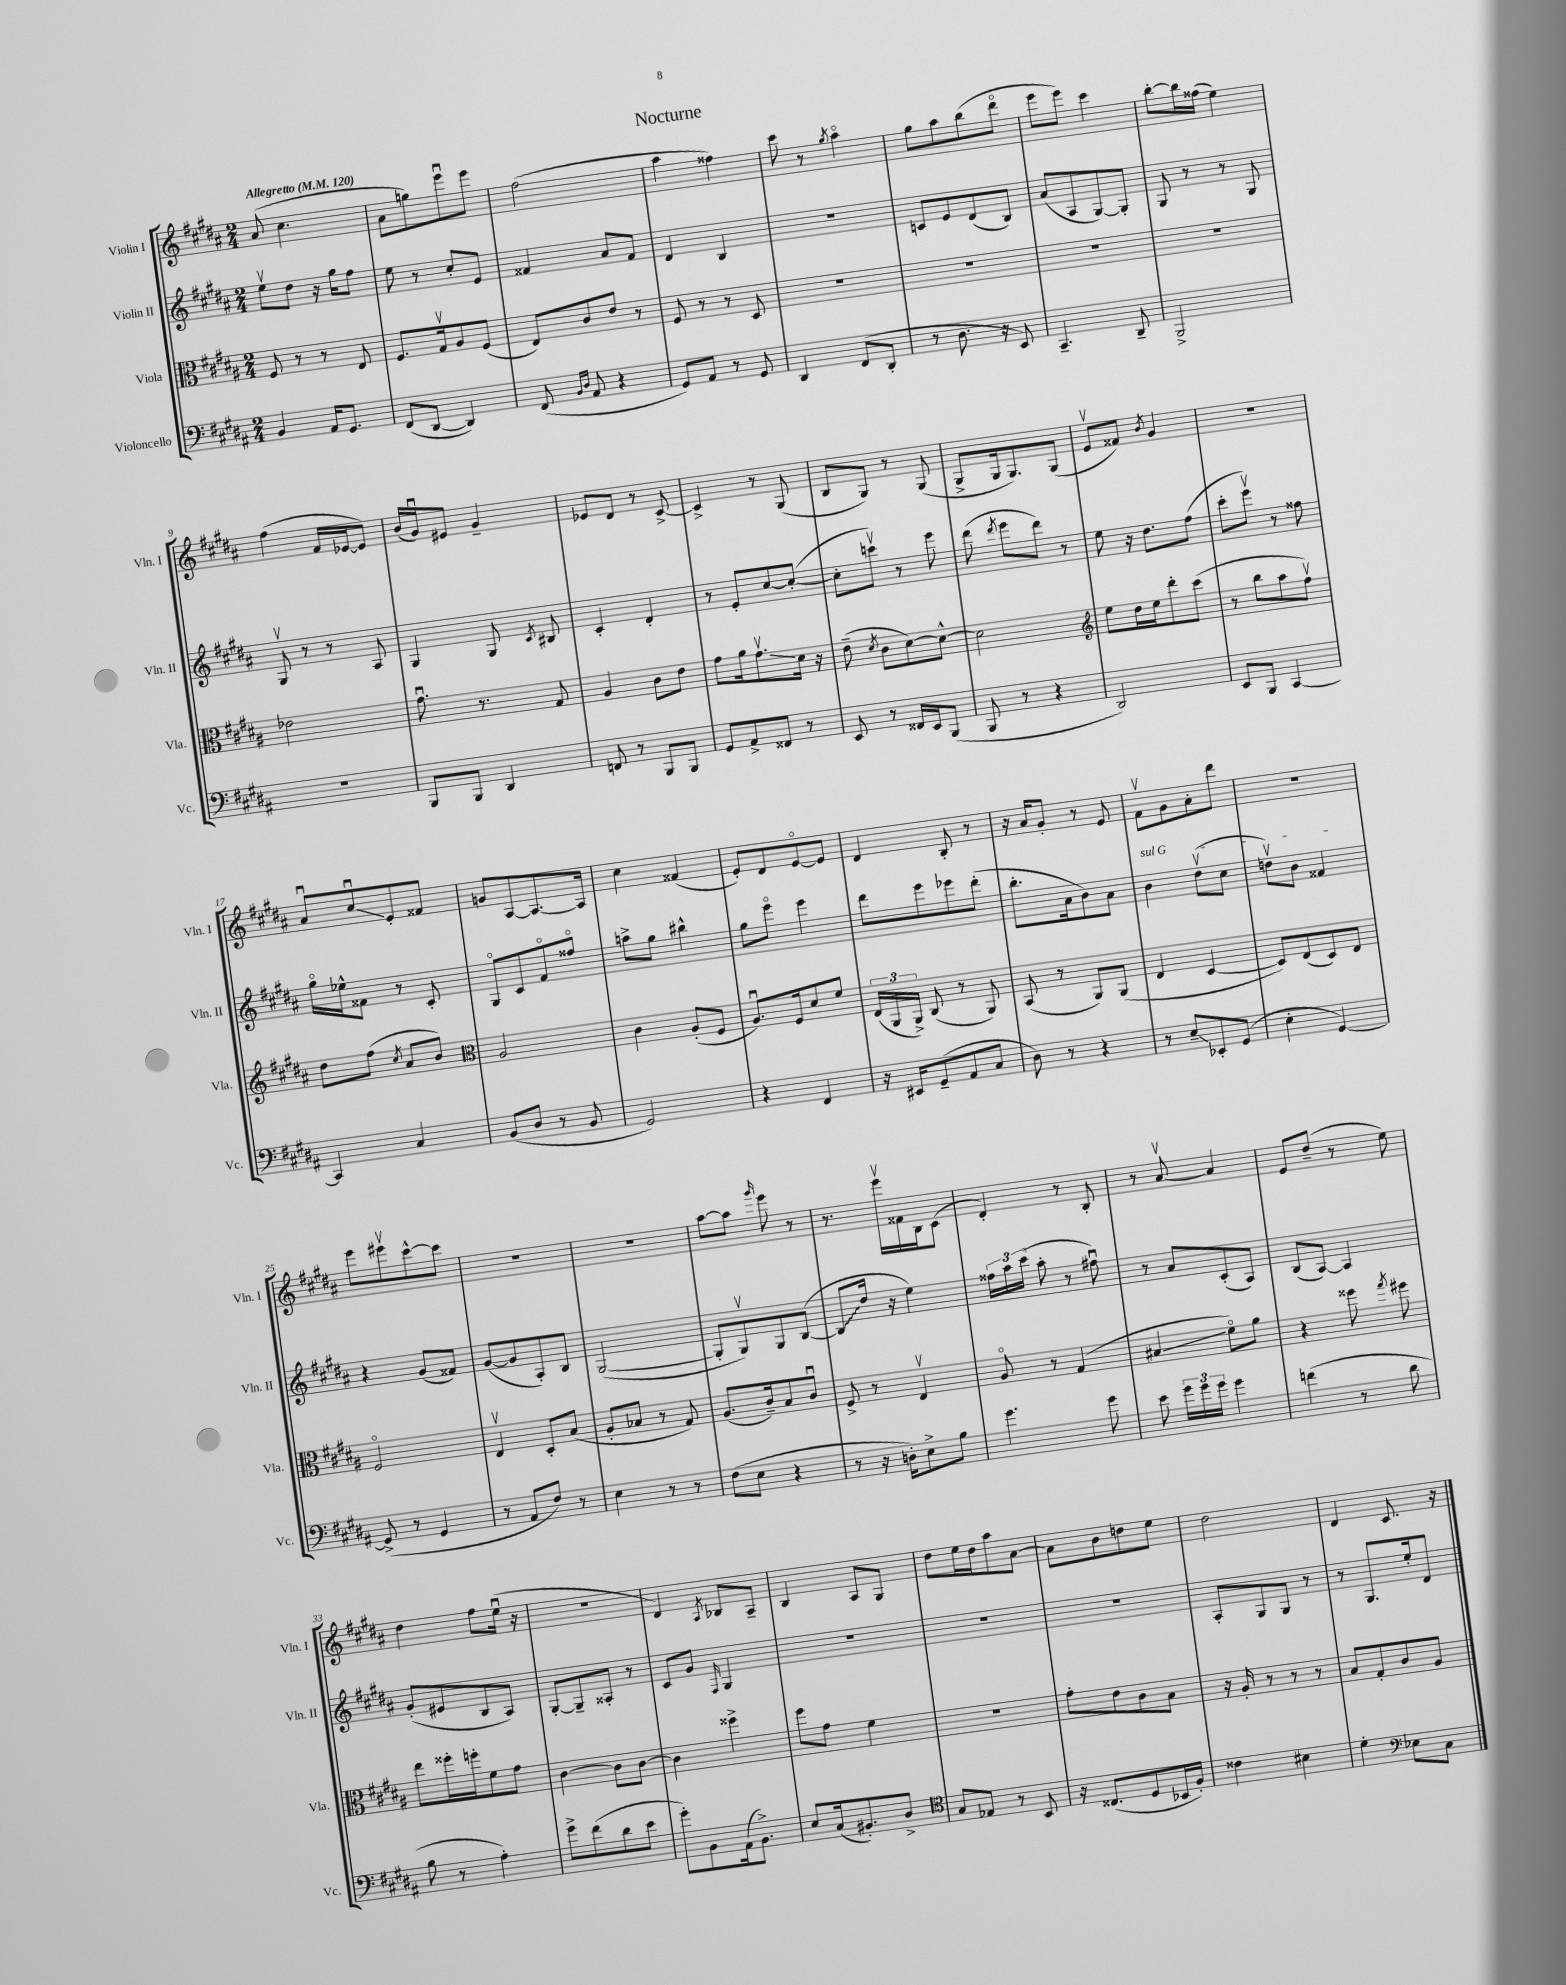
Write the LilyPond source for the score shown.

\header { title = "Nocturne" }
<<
\new StaffGroup <<
\new Staff = "s0" \with { instrumentName = "Violin I" shortInstrumentName = "Vln. I" } {
    \clef treble \key b \major \numericTimeSignature \time 2/4 \tempo "Allegretto" 4 = 120
    \autoBeamOff ais'8( cis''4. |
    ais'8[ g''8) e'''8\downbow e'''8] |
    fis''2( |
    ais''4 fisis''4) |
    cis'''8 r8 \acciaccatura { gis''8 } ais''4\flageolet |
    gis''8[ ais''8 b''8( dis'''8]\flageolet |
    e'''8[ e'''8]) cis'''4 |
    b''8[~-. b''16 fisis''16]( e''4) |
    fis''4( fis'16[ ees'16~ ees'8]) |
    b'16[( gis'16\downbow) eis'8] gis'4-- |
    ees'8[ dis'8] r8 cis'8~-> |
    cis'4-> r8 gis8( |
    b8[ gis8]) r8 gis8( |
    gis8[-> gis16 gis8.) gis8]( |
    e'8[\upbow fisis'8]) \acciaccatura { b'8 } gis'4 |
    R2 |
    ais'8[\downbow cis''8\downbow\glissando e'8-. fisis'8] |
    g'8[ ais8~ ais8.~ ais16] |
    cis''4 fisis'4( |
    e'8[-.) dis'8 e'8~\flageolet e'8] |
    dis'4 b8-. r8 |
    r16 ais'16[ gis'8]-. r8 e'8 |
    fis'8[\upbow gis'8 ais'8-. dis'''8] |
    r2 |
    e'''8[ eis'''8\upbow cis'''8~-^ cis'''8] |
    R2 |
    r2 |
    ais''8[~ ais''8] \grace { gis'''16 } e'''8 r8 |
    r8. e'''16[\upbow fisis'16 b16 cis'8]( |
    dis'4-.) r8 b8-. |
    r8 ais'8~\upbow ais'4 |
    e'8[ dis''8]--( r8 e''8) |
    dis''4 fis''8[ e''16]\downbow( r16 |
    r2 |
    dis'4) \acciaccatura { ais8 } bes8[ ais8]-- |
    b4 ais8[ gis8] |
    dis''8[ e''16 dis''16 ais''8 ais'8]~ |
    ais'8[ b'8 d''8 e''8] |
    dis''2 |
    dis'4 cis'8. r16 \bar "|." |
}
\new Staff = "s1" \with { instrumentName = "Violin II" shortInstrumentName = "Vln. II" } {
    \clef treble \key b \major \numericTimeSignature \time 2/4
    \autoBeamOff e''8[\upbow dis''8] r16 gis''16[ fis''8] |
    e''8 r8 cis''8[-. e'8] |
    fisis'4 ais'8[ fisis'8] |
    dis'4 b4 |
    R2 |
    c'8[ e'8 dis'8( b8]) |
    ais'8[( ais8 gis8~) gis8]-. |
    gis8 r8 r8 gis8 |
    gis8\upbow r8 r8 ais8 |
    gis4 gis8 \acciaccatura { cis'8 } bis8 |
    cis'4-. dis'4-. |
    r8 e'8[-. cis''8~ cis''8]~-.( |
    cis''8[-. c'''8]\upbow) r8 e'''8 |
    dis'''8( \acciaccatura { dis'''8 } e'''8[ dis'''8]) r8 |
    e''8 r16 dis''8.[ fis''8]( |
    cis'''8[-. e'''8]\upbow) r8 fisis''8 |
    gis''16[\flageolet ees''16-^ fisis'8] r8 cis'8-. |
    gis8[\flageolet cis'8 fis'8\flageolet fisis''8]\flageolet |
    a''8[-> gis''8] bis''4-^ |
    gis''8[ e'''8]\flageolet e'''4 |
    dis'''8[ e'''8 ees'''8 dis'''8]-.( |
    b''8.[-. ais'16 b'8) ais'8] |
    \once \override TextSpanner.bound-details.left.text = \markup { \italic "sul G" } b'4\startTextSpan dis''8[\upbow( cis''8] |
    d''8[\upbow) b'8] fisis'4\stopTextSpan |
    r4 gis'8[( fisis'8]) |
    gis'8[~( gis'8 ais8-.) b8] |
    gis2~( |
    gis8[-. gis8\upbow) gis8 b8]~( |
    \once \override Glissando.style = #'zigzag b8[\glissando dis''16] r16 e''4) |
    \tuplet 3/2 { fisis''16[ ais''16 cis'''16]( } ais''8-. r8 fis''8\downbow) |
    r8 ais'8[ cis'8-.( ais8]) |
    b8[( ais8]~) ais4 |
    gis'8[-.( eis'8 b8 ais8]) |
    gis8[~-. gis8-- aisis8]-. r8 |
    cis'8[ gis'8] \grace { fis16 } gis4 |
    R2 |
    R2 |
    R2 |
    ais8[-. gis8 gis8] r8 |
    r8 gis8.[ e''16-. dis'8] \bar "|." |
}
\new Staff = "s2" \with { instrumentName = "Viola" shortInstrumentName = "Vla." } {
    \clef alto \key b \major \numericTimeSignature \time 2/4
    \autoBeamOff fis8 r8 r8 e8 |
    fis8.[ gis16\upbow ais8 fis8]( |
    e8[) cis'8 e'8] r8 |
    fis8 r8 r8 dis8 |
    R2 |
    R2 |
    R2 |
    R2 |
    ees'2 |
    gis'8.\downbow r8. gis8 |
    ais4 cis'8[ e'8] |
    gis'8[ ais'16 gis'8.\upbow\glissando dis'16] r16 |
    e'8--( \acciaccatura { dis'8 } cis'8[ dis'8~) dis'8]~-^ |
    dis'2 |
    \clef treble e''8[ dis''16 e''16 dis'''8-. cis'''8]( |
    r8 b''8[ ais''8 fis''8]\upbow) |
    dis''8[ fis''8]( \acciaccatura { cis''8 } ais'8[ b'8]) |
    \clef alto ais2 |
    cis'4 ais8[-.( fis8] |
    ais8.[\downbow) fis16 dis'8 fis'8] |
    \tuplet 3/2 { e16[( ais,16 ais,16]->) } cis8( r8 ais,8) |
    b,8( r8 ais,8[) ais,8]( |
    e4 dis4~ |
    dis8[) e8( dis8) e8] |
    fis2\flageolet |
    e4\upbow dis8[-. b8]( |
    ais8[-. bes8] r8 gis8) |
    ais8.[( cis'16--) b8 cis'8]\downbow |
    fis8-> r8 e4\upbow |
    ais8\flageolet r8 gis4( |
    bis4\glissando fis'8[\flageolet) ais'8] |
    r4 fisis''8 \acciaccatura { gis''8 } fis''8 |
    e''8[ fisis''16-. f''16-. fis'8 gis'8] |
    cis'4~ cis'8[ cis'8]~ |
    cis'4 fisis''4-> |
    fis''8[ gis'8] fis'4 |
    R2 |
    gis'8[-. e'8 cis'8 b8] |
    r16 ais16-. r8 r8 r8 |
    b8[ gis8-. cis'8 ais8] \bar "|." |
}
\new Staff = "s3" \with { instrumentName = "Violoncello" shortInstrumentName = "Vc." } {
    \clef bass \key b \major \numericTimeSignature \time 2/4
    \autoBeamOff b,4 ais,16[ gis,8.] |
    fis,8[( dis,8]~ dis,4) |
    fis,8( \grace { b,16[ dis16] } ais,8 r4 |
    gis,8[) ais,8] r8 gis,8 |
    dis,4 fis,8[( dis,8]-. |
    r8 dis8. r16 e,8) |
    cis,4.-- dis,8-- |
    b,,2-> |
    R2 |
    b,,8[ b,,8] dis,4 |
    f,8 r8 b,,8[ b,,8] |
    gis,8[ ais,8-> fisis,8] r8 |
    e,8 r8 fisis,16[ e,16 b,,8]( |
    b,,8 r8 r4 |
    dis,2) |
    e,8[ b,,8] cis,4~ |
    cis,4 cis4 |
    b,8[( dis8] r8 b,8 |
    gis,2) |
    r4 fis,4 |
    r16 eis,16[ gis,8--( ais,8 cis8] |
    dis8) r8 r4 |
    r8 e8[--\glissando ees,8-. gis,8]( |
    e4-. gis,4~) |
    gis,8->( r8 gis,4 |
    r8 ais,8[ fis8]) r8 |
    e4 r8 r8 |
    fis8[( e8] r4 |
    r8 r16 d16[-.) e8-> b8] |
    gis'4. gis'8 |
    e'8 \tuplet 3/2 { gis'16[ gis'16 gis'16] } gis'4 |
    f'4( r8 dis'8 |
    b8 r8 ais4-.) |
    gis'8[-> fis'8( dis'8 e'8] |
    gis'8[-.) b,8 ais,16( b,8.]->) |
    e8[ cis16( bis,8.-.) dis8]-> |
    \clef tenor gis8[ ees8] r8 b,8 |
    r16 cisis8.[( dis8 bes,16 fis16]-.) |
    cisis'4 bis4 |
    dis'4-. \clef bass ees8[ cis8] \bar "|." |
}
>>
>>
